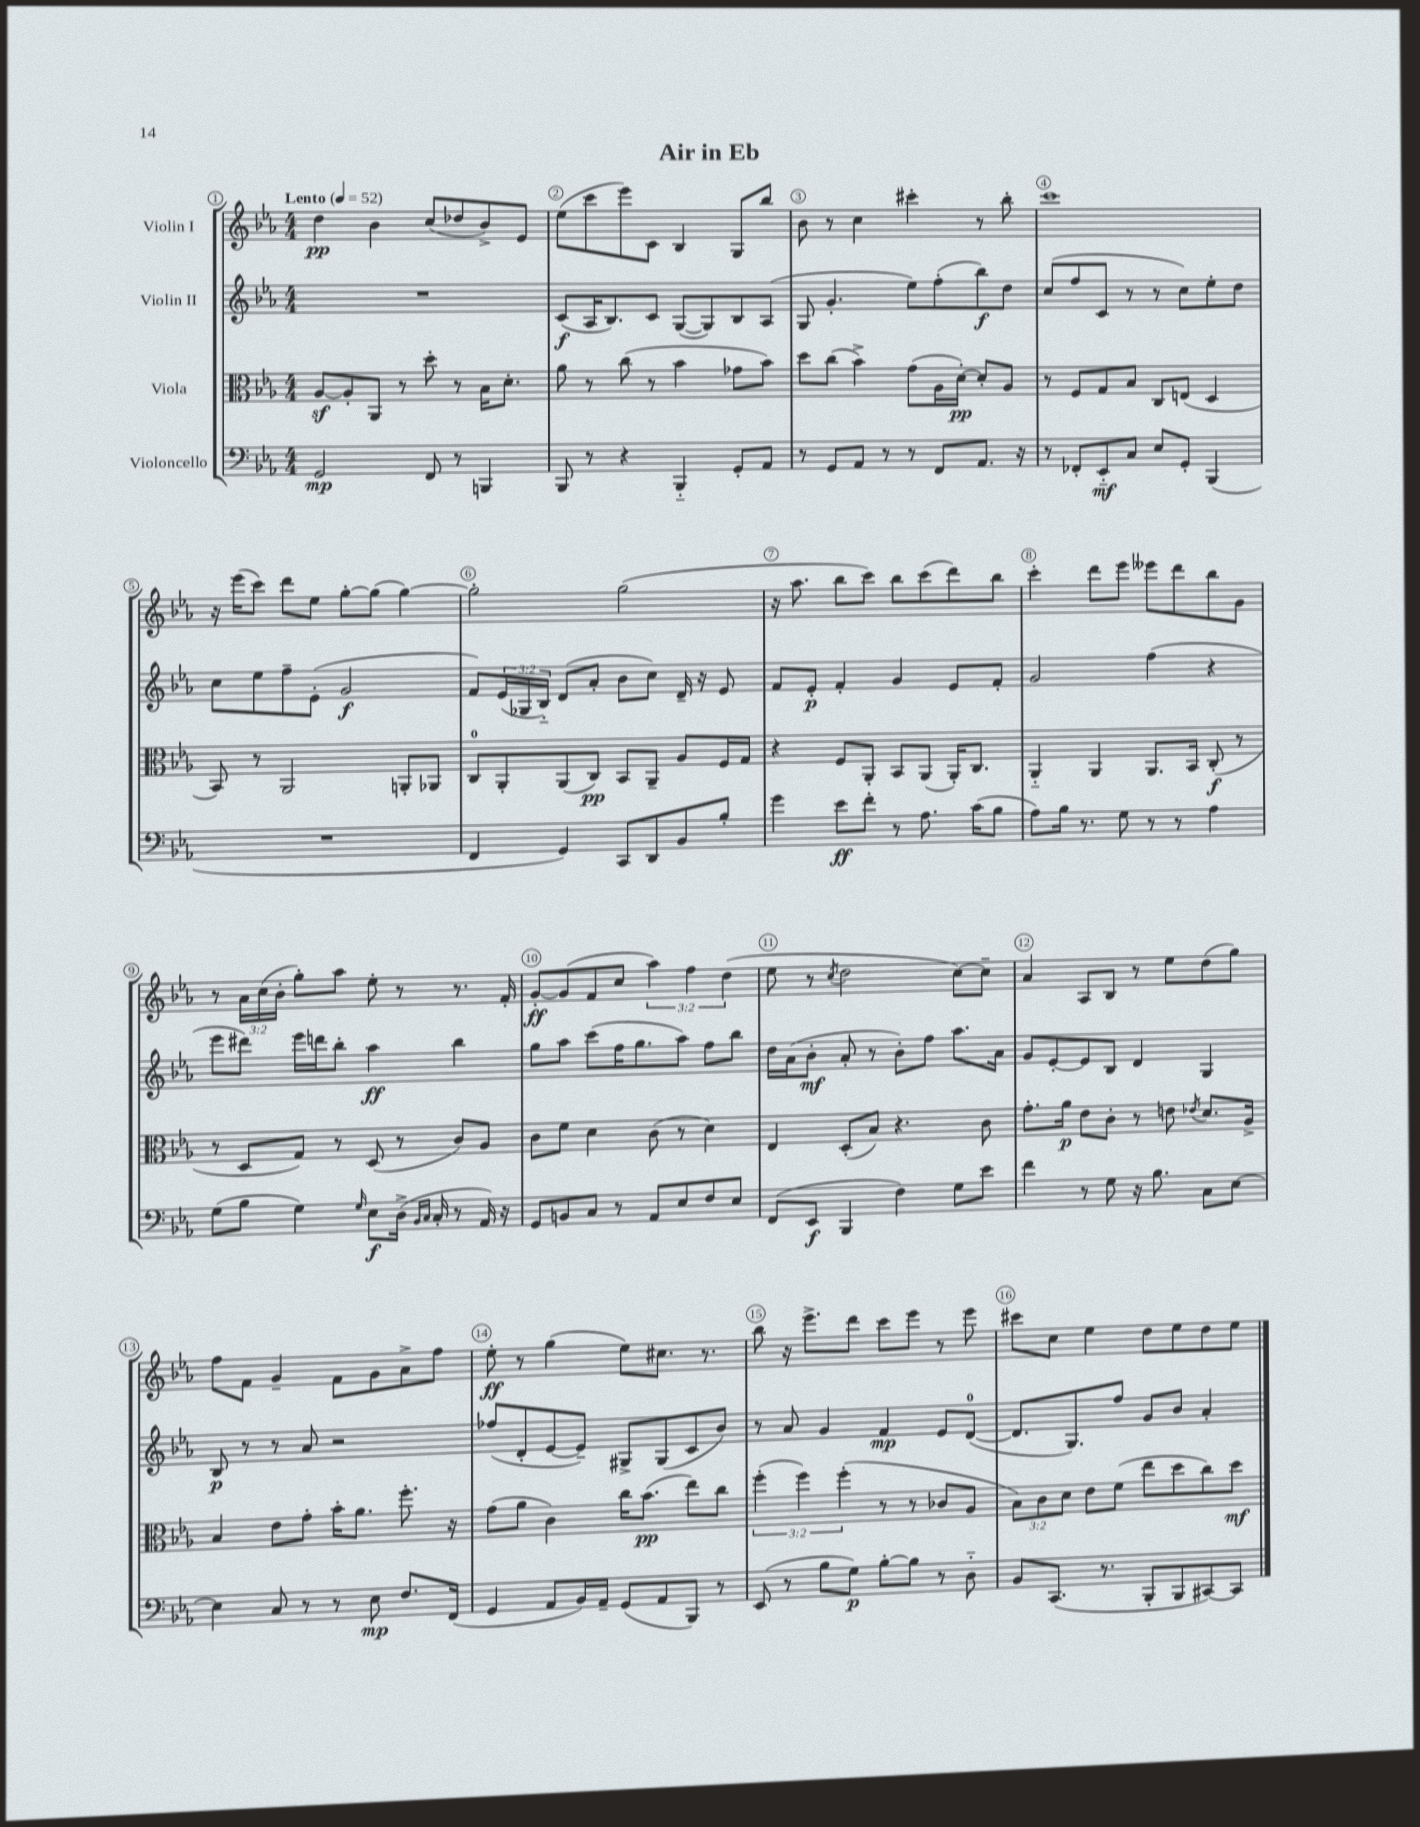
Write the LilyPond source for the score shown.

\header { title = "Air in Eb" }
<<
\new StaffGroup <<
\new Staff = "s0" \with { instrumentName = "Violin I" } {
    \clef treble \key ees \major \numericTimeSignature \time 4/4 \override Staff.TupletNumber.text = #tuplet-number::calc-fraction-text \tempo "Lento" 4 = 52
    d''4\pp bes'4 c''8( des''8 bes'8->) ees'8 |
    ees''8( c'''8 ees'''8) c'8 bes4 g8 bes''8 |
    bes'8 r8 c''4 cis'''4-. r8 bes''8-. |
    c'''1 |
    r16 ees'''16( c'''8) d'''8 ees''8 g''8~-. g''8( g''4~) |
    g''2-. g''2( |
    r16 aes''8. bes''8 c'''8) bes''8 c'''8( d'''8) bes''8 |
    c'''4-. d'''8 ees'''8 eeses'''8 d'''8 bes''8 g'8 |
    r8 \tuplet 3/2 { aes'16 c''16( bes'16-. } g''8-.) aes''8 ees''8-. r8 r8. f'16-. |
    g'8~-.\ff g'8( f'8 c''8 \tuplet 3/2 { aes''4) f''4 d''4( } |
    ees''8 r8 \acciaccatura { c''8 } d''2 c''8~) c''8-- |
    aes'4 aes8 bes8 r8 ees''8 d''8( g''8) |
    f''8 f'8 g'4-- f'8 g'8 aes'8-> f''8 |
    ees''8-.\ff r8 g''4( ees''8) cis''8. r8. |
    bes''8 r16 ees'''8.-> d'''8 c'''8 ees'''8 r8 ees'''8 |
    cis'''8 c''8 ees''4 d''8 ees''8 d''8 ees''8 \bar "|." |
}
\new Staff = "s1" \with { instrumentName = "Violin II" } {
    \clef treble \key ees \major \numericTimeSignature \time 4/4 \override Staff.TupletNumber.text = #tuplet-number::calc-fraction-text
    R1 |
    c'8\f( aes16 bes8.) c'8 g8~( g8) bes8 aes8( |
    g8 g'4.-. ees''8) f''8-.( bes''8\f) d''8 |
    c''8( f''8 c'8 r8 r8 c''8) ees''8-. d''8 |
    c''8 ees''8 f''8-- ees'8-.( g'2\f |
    f'8) \tuplet 3/2 { ees'16( ges16 bes16-_) } d'8( aes'8-. bes'8 c''8) d'16-- r16 ees'8 |
    f'8 ees'8-.\p f'4-. g'4 ees'8 f'8-. |
    g'2 f''4( r4 |
    ees'''8 dis'''8) ees'''16 d'''16 bes''8-. aes''4\ff bes''4 |
    g''8 aes''8 c'''8( f''16 g''8. aes''8) f''8 bes''8 |
    d''16 aes'16( bes'8-.\mf aes'8-. r8 bes'8-.) f''8 aes''8. aes'16 |
    g'8 ees'8~-. ees'8 bes8 d'4 g4 |
    bes8\p r8 r8 aes'8 r2 |
    fes''8( d'8-. ees'8~ ees'8--) gis8-> gis8( c'8 bes'8) |
    r8 aes'8 g'4 f'4\mp ees'8 d'8-0~( |
    d'8. g8.) f''8 g'8 bes'8 aes'4-. \bar "|." |
}
\new Staff = "s2" \with { instrumentName = "Viola" } {
    \clef alto \key ees \major \numericTimeSignature \time 4/4 \override Staff.TupletNumber.text = #tuplet-number::calc-fraction-text
    aes8~\sf aes8-. aes,8 r8 d''8-. r8 bes16 d'8.-. |
    aes'8 r8 c''8( r8 bes'4 ges'8 bes'8) |
    d''8 c''8( bes'4->) g'8( aes16 d'16~-.\pp) d'8-. aes8 |
    r8 f8 g8 bes8 c8 e8( d4 |
    bes,8) r8 aes,2 a,8-. aes,8 |
    c8-0 aes,8-. aes,8( c8\pp) bes,8 aes,8-- aes8 f16 g16 |
    r4 f8 aes,8-. bes,8 aes,8( aes,16-.) c8. |
    aes,4-_ aes,4 aes,8. bes,16 c8-.\f( r8 |
    r8 d8 g8) r8 d8( r8 c'8) aes8 |
    c'8 f'8 d'4 c'8( r8 d'4) |
    ees4 d8-.( bes8) r4. c'8 |
    g'8.-. aes'16\p ees'8 c'8-. r8 e'8 \acciaccatura { ees'8 } d'8. aes16-> |
    bes4 ees'8 g'8-. bes'16-. aes'8. f''8.-. r16 |
    g'8( aes'8 c'4) c''16 bes'8.\pp( ees''8) c''8 |
    \tuplet 3/2 { f''4-.( f''4) f''4-.( } r8 r8 ces'8 aes8 |
    \tuplet 3/2 { bes8) c'8 d'8 } ees'8 f'8( ees''8 d''8 c''8) d''8\mf \bar "|." |
}
\new Staff = "s3" \with { instrumentName = "Violoncello" } {
    \clef bass \key ees \major \numericTimeSignature \time 4/4
    g,2\mp f,8 r8 b,,4 |
    bes,,8 r8 r4 bes,,4-_ g,8-. aes,8 |
    r8 g,8 aes,8 r8 r8 f,8 aes,8. r16 |
    r8 fes,8-. ees,8-_\mf c8 ees8 g,8-. bes,,4( |
    R1 |
    f,4 g,4) c,8 d,8 bes,8 bes8-. |
    g'4 ees'8\ff f'8-. r8 aes8. c'16( bes8 |
    aes8) bes16 r8. g8 r8 r8 aes4 |
    g8( bes8 g4) \grace { g16 } ees8\f d16->( \grace { bes,16 c16 } c16-. r8 aes,16) r16 |
    g,8 b,8 c8 r8 aes,8 ees8 f8 ees8 |
    f,8( ees,8\f bes,,4 f4) g8 ees'8 |
    f'4 r8 g8 r16 bes8. c8 ees8~ |
    ees4 c8 r8 r8 ees8\mp f8. f,16( |
    g,4 aes,8 bes,16) aes,16-- g,8( aes,8 bes,,8) r8 |
    ees,8( r8 bes8 g8\p) bes8~-. bes8 r8 d8-_ |
    bes,8 c,8.( r8. bes,,8-. bes,,8 cis,8~) cis,8 \bar "|." |
}
>>
>>
\layout { \context { \Score \override BarNumber.break-visibility = ##(#f #t #t) barNumberVisibility = #all-bar-numbers-visible \override BarNumber.stencil = #(make-stencil-circler 0.1 0.3 ly:text-interface::print) } }
